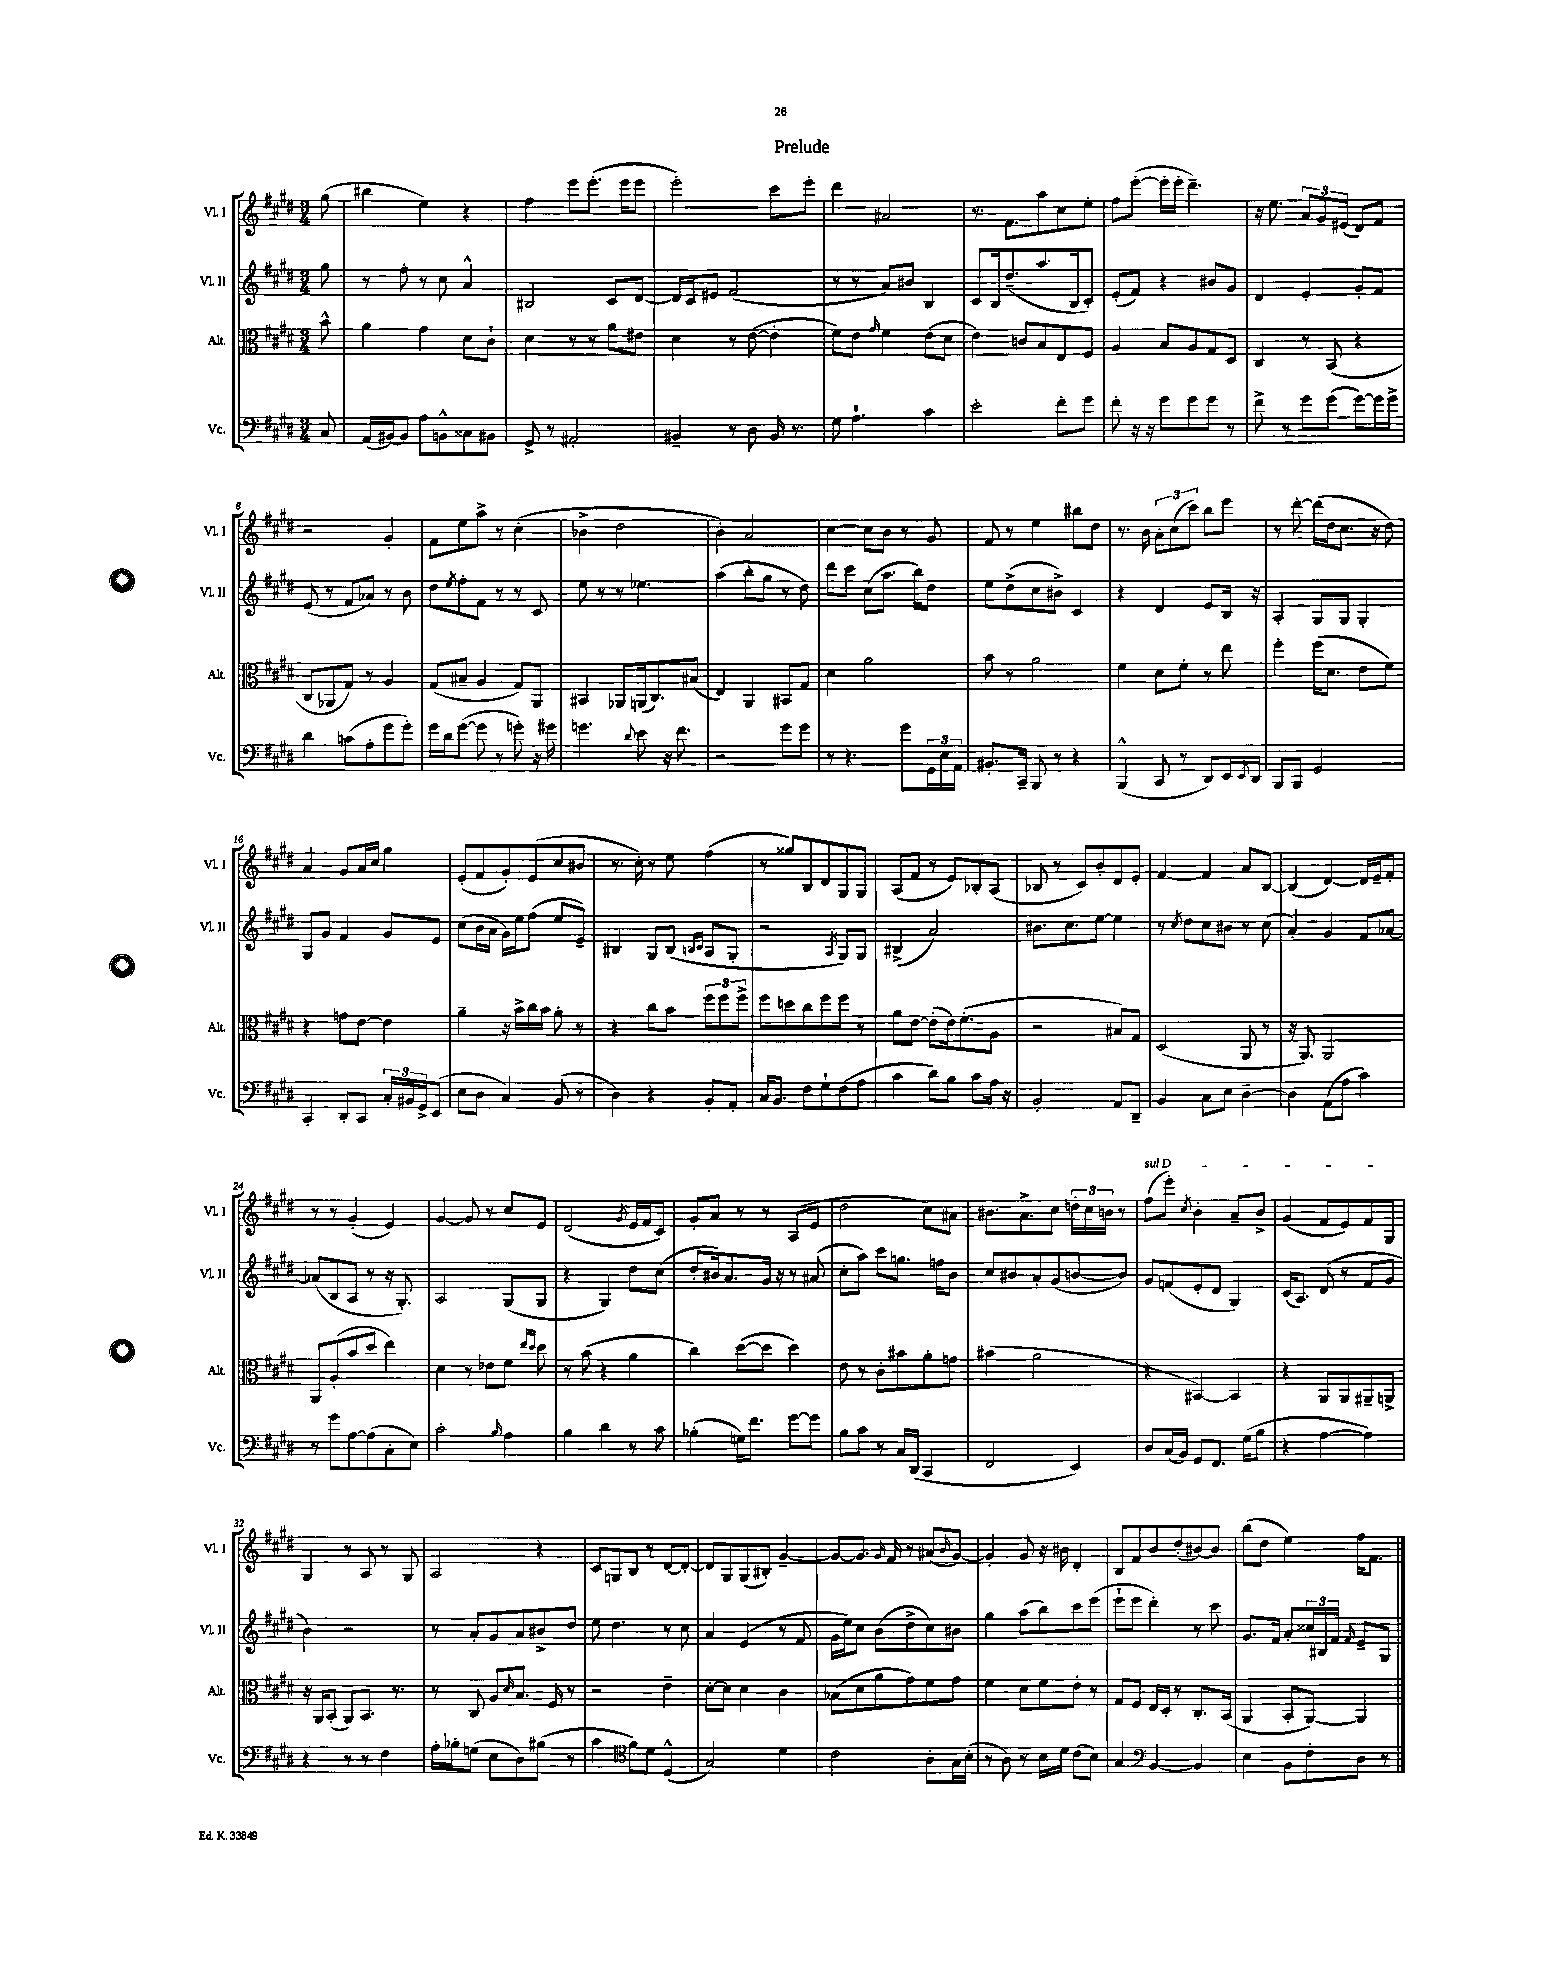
\header { title = "Prelude" }
<<
\new StaffGroup <<
\new Staff = "s0" \with { instrumentName = "Vl. I" shortInstrumentName = "Vl. I" } {
    \clef treble \key e \major \numericTimeSignature \time 3/4 \partial 8
    gis''8( |
    bis''4 e''4) r4 |
    fis''4 e'''8 e'''8.-.( e'''16 e'''8 |
    e'''2-.) cis'''8 e'''8-. |
    dis'''4 ais'2 |
    r8. fis'8. a''8 cis''8 e''8-. |
    fis''8 e'''8~-.( e'''16-. e'''16-. dis'''4.--) |
    r16 e''8. \tuplet 3/2 { a'8 gis'8 eis'8( } dis'8) fis'8 |
    r2 gis'4-. |
    fis'8 e''8 a''8-> r8 cis''4-.( |
    bes'4-> dis''2 |
    b'4-.) a'2 |
    cis''4~ cis''8 b'8 r8 gis'8 |
    fis'8 r8 e''4 bis''8 dis''8 |
    r8. b'16 \tuplet 3/2 { a'8-. cis''8( cis'''8) } b''8 e'''8 |
    r8 dis'''8~-. dis'''16( dis''16 cis''8. r16 dis''8) |
    a'4 gis'8 a'16 cis''16 gis''4 |
    e'8-.( fis'8 gis'8-.) e'8( cis''8 bis'8 |
    r8. cis''16-.) r8 e''8 fis''4( |
    r8 gisis''8) b8 dis'8 gis8 gis8 |
    a8( fis'8 r8 e'8) bes8-. a8( |
    bes8 r8 cis'8) b'8-. dis'8 e'8-. |
    fis'4~ fis'4 a'8 b8~ |
    b4( dis'4~) dis'16 e'16-- fis'8-. |
    r8 r8 gis'4-.( e'4) |
    gis'4~ gis'8 r8 cis''8 e'8 |
    dis'2( \acciaccatura { gis'8 } e'16 fis'16 cis'8) |
    gis'8-. a'8 r8 r8 a8( e'8 |
    dis''2 cis''8) ais'8 |
    bis'8. a'8.-> cis''8 \tuplet 3/2 { d''16-. cis''16 b'16 } r8 |
    \once \override TextSpanner.bound-details.left.text = \markup { \italic "sul D" } fis''8\startTextSpan( e'''8-.) \acciaccatura { cis''8 } b'4-. a'8-- b'8-> |
    gis'4( fis'8 e'8) fis'8 gis8\stopTextSpan |
    gis4 r8 a8 r8 gis8 |
    a2 r4 |
    cis'8 g8 b8 r8 dis'8~ dis'8~-. |
    dis'8 gis8 gis8( bis8-.) gis'4~-- |
    gis'8~ gis'8. \grace { gis'16 } fis'16 r8 ais'8( \grace { b'16 } gis'8~) |
    gis'4-. gis'8 r16 bis'16 dis'4-. |
    b8 fis'8 b'8 dis''8-.( bis'8~) bis'8 |
    b''8( dis''8 e''4) fis''16 fis'8. \bar "|." |
}
\new Staff = "s1" \with { instrumentName = "Vl. II" shortInstrumentName = "Vl. II" } {
    \clef treble \key e \major \numericTimeSignature \time 3/4 \partial 8
    gis''8 |
    r8 fis''8-. r8 cis''8 a'4-^ |
    bis2 cis'8 dis'8~ |
    dis'16 cis'16 eis'8 fis'2( |
    r8 r8 a'8) bis'8 b4 |
    cis'8 b16 dis''8.--( a''8. b16 cis'8-.) |
    e'8-.( fis'8) r4 bis'8 gis'8 |
    dis'4 e'4-. gis'8-. fis'8 |
    e'8( r8 fis'8 aes'8) r8 b'8 |
    dis''8 \acciaccatura { e''8 } fis''8-. fis'8 r8 r8 cis'8 |
    e''8 r8 r8 ees''4. |
    a''4( b''8-. gis''8 r8 dis''8) |
    dis'''8 cis'''8 cis''8( a''8. b''16) dis''8 |
    e''8 dis''8->( cis''8 bis'8->) cis'4 |
    r4 dis'4 e'8 b16 r16 |
    a4-. gis8 gis8 gis4-. |
    gis8 gis'8 fis'4 gis'8 e'8 |
    cis''8( b'16 a'16 gis'16) e''16 fis''8( e''8 e'8--) |
    bis4 gis8 bis8( \grace { b16 cis'16 } a8 gis8-. |
    r2 \acciaccatura { a8 } gis8) gis8 |
    bis4->( a'2) |
    bis'8. cis''8. e''8~ e''4 |
    r8 \acciaccatura { cis''8 } dis''8 cis''8 bis'8 r8 cis''8( |
    a'4-.) gis'4 fis'8 aes'8~ |
    aes'8( b8 a8 r8 r16 gis8.-.) |
    a2 gis8( gis8 |
    r4 gis4) dis''8 cis''8( |
    dis''8-. bis'16) a'8. gis'16 r16 r8 ais'8( |
    cis''8-. a''8) cis'''8 g''8. f''16 b'8 |
    cis''8 bis'8 a'8-. gis'8( b'8~ b'8) |
    gis'8 f'8( e'8-. dis'8 gis4) |
    cis'16( a8.) dis'8( r8 fis'8 gis'8 |
    b'4) r2 |
    r8 a'8-. gis'8 a'8 bis'8-> dis''8 |
    e''8 dis''4. r8 cis''8 |
    a'4 e'4( r8 fis'8 |
    gis'16 e''16) cis''8 b'8( dis''8-> cis''8) bis'8 |
    gis''4 a''8( b''8) cis'''8 e'''8( |
    e'''8-! e'''8 dis'''4-.) r8 cis'''8 |
    gis'8. fis'16 a'8-. \tuplet 3/2 { cisis''16 bis16 fis'16 } \grace { fis'16 } e'8-- gis8 \bar "|." |
}
\new Staff = "s2" \with { instrumentName = "Alt." shortInstrumentName = "Alt." } {
    \clef alto \key e \major \numericTimeSignature \time 3/4 \partial 8
    b'8-^ |
    a'4 gis'4 dis'8 cis'8-! |
    dis'4 r8 r8 a'8 eis'8 |
    dis'4 r8 e'8~( e'4-. |
    fis'8) e'8 \grace { gis'16 } fis'4 e'8( dis'8 |
    e'4) c'8 b8 e8 fis8 |
    a4 b8 a8 gis8 dis8 |
    cis4 r8 b,8( r4 |
    cis8 aes,8 gis8) r8 a4 |
    gis8( bis8-- a4 gis8) a,8 |
    bis,4 aes,8 a,16( cis8.) bis8( |
    e4) a,4 bis,8 gis8 |
    dis'4 a'2 |
    b'8 r8 a'2 |
    fis'4 dis'8 fis'8-. r8 e''8 |
    fis''4-. fis''16( dis'8. e'8 fis'8) |
    r4 g'8 e'8~ e'4 |
    a'4-- r16 b'16-> cis''16 b'16 a'8-. r8 |
    r4 cis''8 b'8 \tuplet 3/2 { fis''8 fis''8 fis''8-> } |
    fis''8 d''8 cis''8 fis''8 fis''8 r8 |
    a'8 e'8~ e'8-.( e'16) fis'8.-.( a8 |
    r2 bis8) gis8 |
    dis2( a,8 r8 |
    r16 a,8.) a,2 |
    a,8 a8-.( b'8 dis''8 e''4) |
    dis'4 r8 ees'8 fis'8 \grace { e''16 dis''16 } dis''8 |
    r8 b'8( r4 a'4 |
    cis''4) dis''8~( dis''8 dis''4) |
    e'8 r8 cis'8-. bis'8 a'8-. g'8 |
    bis'4( a'2 |
    r4 bis,4~) bis,4 |
    r4 a,8 a,8 ais,8-- a,8-> |
    r16 a,16 b,8-.( a,8) b,8. r8. |
    r8 cis8 a8 \grace { dis'16 } b8. fis16 r8 |
    r2 e'4-- |
    dis'8~-. dis'8 dis'4 cis'4 |
    bes8( dis'8 a'8 gis'8) fis'8 gis'8 |
    fis'4 dis'8 fis'8 e'8-. r8 |
    gis8 fis8 e16 dis16-. r8 cis8.-. b,16( |
    a,4 b,8-. a,8~) a,4 \bar "|." |
}
\new Staff = "s3" \with { instrumentName = "Vc." shortInstrumentName = "Vc." } {
    \clef bass \key e \major \numericTimeSignature \time 3/4 \partial 8
    cis8 |
    a,16( bis,16~) bis,8 a8 b,8-^ cisis8 bis,8 |
    gis,8-> r8 ais,2-. |
    bis,4-- r8 dis8 bis,16 r8. |
    gis8 a4.-0 cis'4 |
    e'2-. fis'8-. gis'8 |
    fis'8-. r16 r16 gis'8 gis'8 gis'8 r8 |
    fis'8-> r8 gis'8 gis'8( gis'8~) gis'16 gis'16-> |
    dis'4 c'8( a8-. gis'8 gis'8-.) |
    gis'16 dis'16 gis'8~( gis'8 r8 g'8-.) r16 gis'16 |
    g'4. \appoggiatura { dis'8 } e'8 r16 fis'8. |
    r2 gis'8 gis'8 |
    r8 r4. gis'8 \tuplet 3/2 { gis,16 e16 a,16 } |
    bis,8.-. cis,16-- b,,8 r8 r4 |
    b,,4-^( cis,8 r8 dis,8) e,16 \acciaccatura { e,8 } dis,16 |
    b,,8 b,,8 gis,2 |
    cis,4-. dis,8-. cis,8 \tuplet 3/2 { cis16-. bis,16 gis,16-> } e,8( |
    e8 dis8 cis4) b,8( r8 |
    dis4) r4 b,8-. a,8-. |
    cis16 b,8. fis8 gis8-! fis8( a8 |
    cis'4 dis'8) b8 cis'8 a16 r16 |
    b,2-. a,8 dis,8-- |
    b,4 cis8 e8 dis4~-- |
    dis4 a,8( a8 cis'4) |
    r8 gis'8 a8~ a8( cis8-. e8) |
    cis'2-. \grace { b16 } a4 |
    b4 dis'4 r8 cis'8 |
    bes4-.( g16) fis'8. gis'8~ gis'8 |
    b8 cis'8 r8 cis16 dis,16( cis,4 |
    fis,2 e,4) |
    dis8 cis16( b,16) gis,8 fis,8. gis16( b8 |
    r4 a4~ a4) |
    r4 r8 r8 fis4 |
    a16-. bes16-. g8( e8 dis8) bis8( r8 |
    cis'4 \clef tenor fis'8) dis'8 dis4-^( |
    gis2) dis'4 |
    cis'2 a8-. gis16 b16-.( |
    r8 a8) r8 b16 dis'16 cis'8( b8) |
    gis4 \clef bass b,4~ b,4 |
    e4 b,8 fis8-. dis8 r8 \bar "|." |
}
>>
>>
